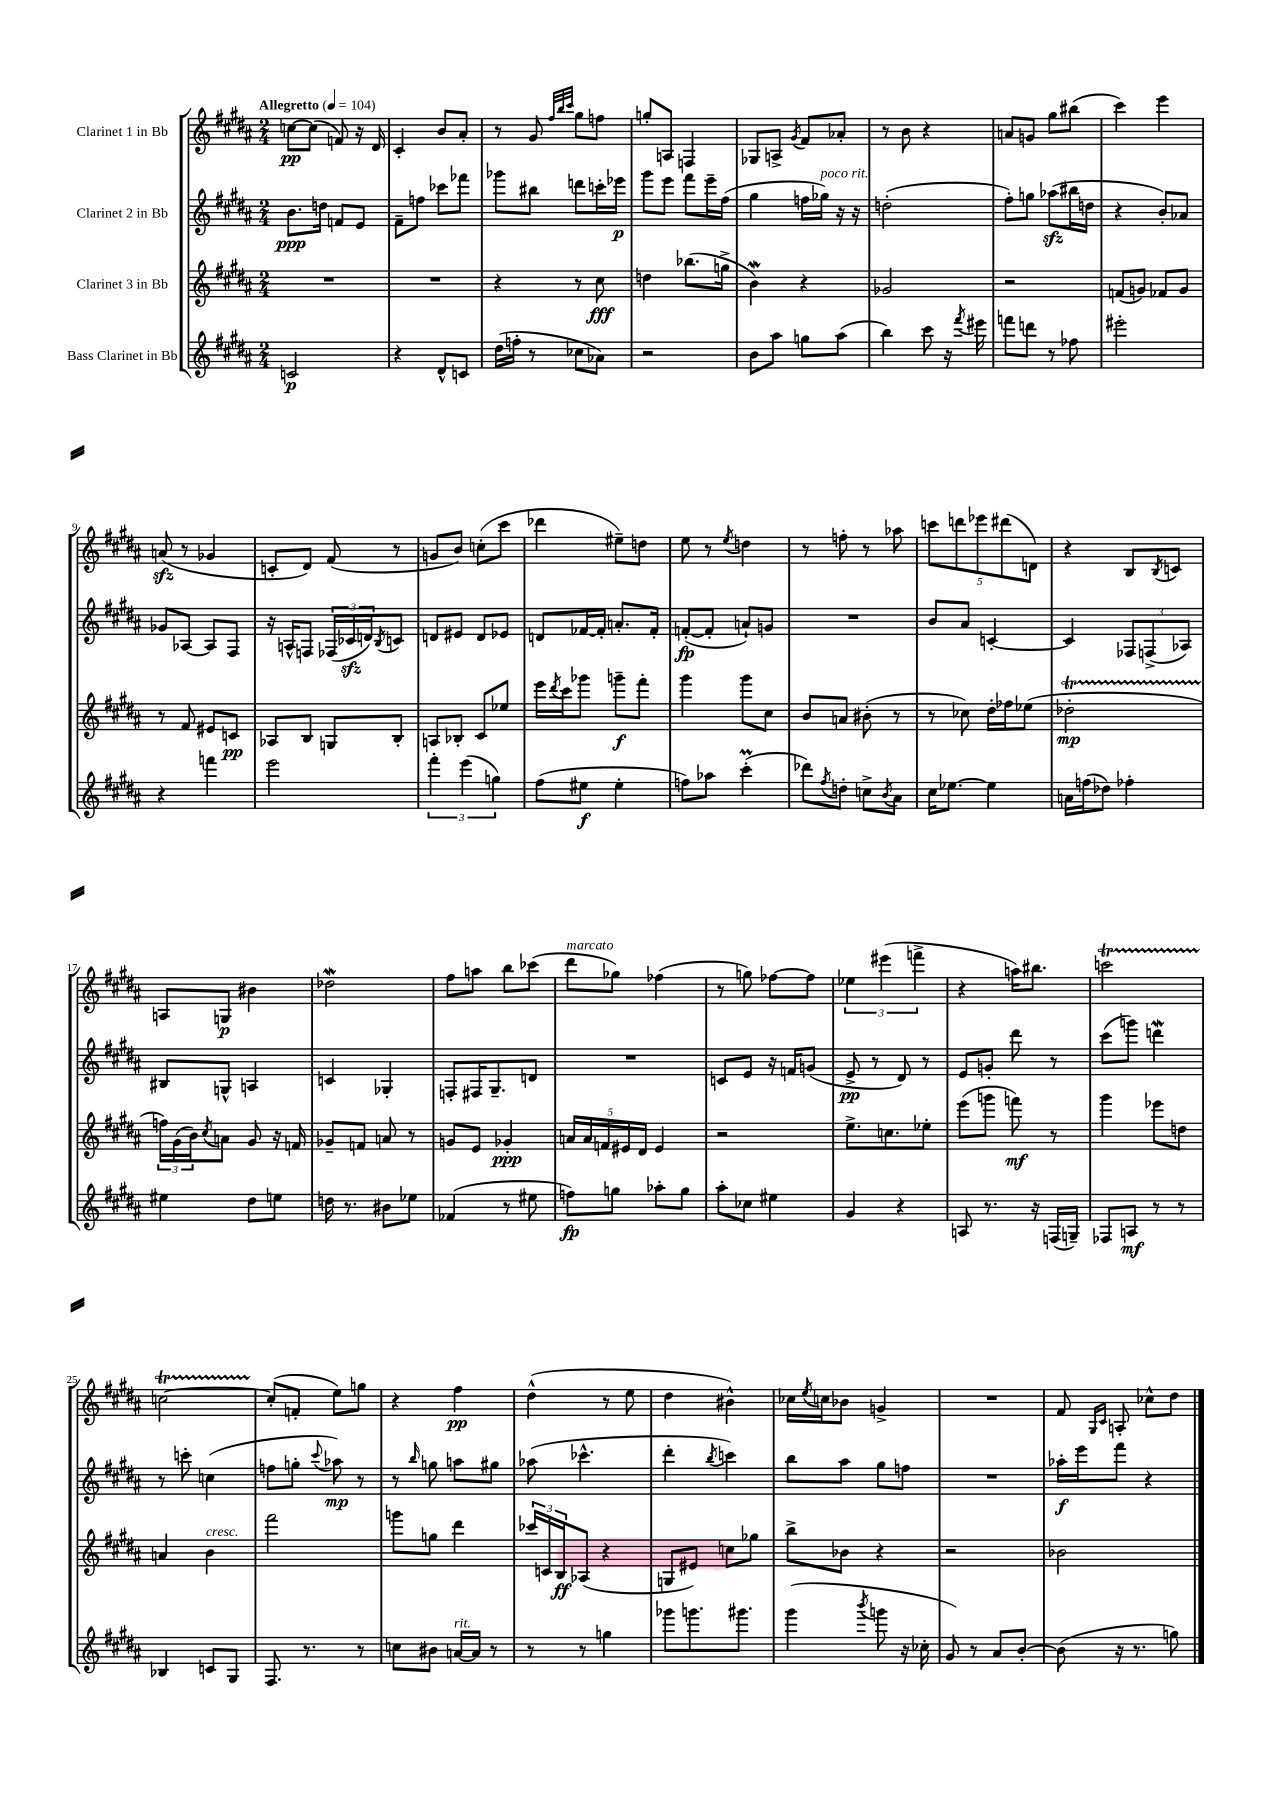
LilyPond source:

<<
\new StaffGroup <<
\new Staff = "s0" \with { instrumentName = "Clarinet 1 in Bb" } {
    \clef treble \key b \major \numericTimeSignature \time 2/4 \tempo "Allegretto" 4 = 104
    c''8~\pp c''8( f'8) r16 dis'16 |
    cis'4-. b'8 ais'8-. |
    r8 gis'8 \grace { fis''32 b''32 cis'''32 } gis''8 f''8 |
    g''8-. a8 f4 |
    ges8 a8-> \acciaccatura { gis'8 } fis'8 aes'8-. |
    r8 b'8 r4 |
    a'8 g'8 gis''8 bis''8( |
    cis'''4) e'''4 |
    a'8\sfz( r8 ges'4 |
    c'8-. dis'8) fis'8( r8 |
    g'8 b'8) c''8-.( cis'''8 |
    des'''4 eis''8--) d''8 |
    e''8 r8 \acciaccatura { e''8 } d''4 |
    r8 f''8-. r8 aes''8 |
    \tuplet 5/4 { c'''8 d'''8 ees'''8 dis'''8( d'8) } |
    r4 b8 \acciaccatura { b8 } c'8 |
    a8 g8\p bis'4 |
    des''2\mordent |
    fis''8 a''8 b''8 ces'''8( |
    dis'''8^\markup { \italic "marcato" } ges''8) fes''4( |
    r8 g''8) fes''8~ fes''8 |
    \tuplet 3/2 { ees''4 eis'''4( f'''4-> } |
    r4 a''16) bis''8. |
    c'''2\startTrillSpan |
    c''2~ |
    c''8-.\stopTrillSpan( f'8-. e''8) g''8 |
    r4 fis''4\pp |
    dis''4-^( r8 e''8 |
    dis''4 bis'4-^) |
    ces''16 \acciaccatura { e''8 } c''16 bes'8 g'4-> |
    R2 |
    fis'8 \grace { gis16 cis'16 } a8-. ces''8-^ dis''8 \bar "|." |
}
\new Staff = "s1" \with { instrumentName = "Clarinet 2 in Bb" } {
    \clef treble \key b \major \numericTimeSignature \time 2/4
    b'8.\ppp d''16 f'8 e'8 |
    fis'8-- f''8 ces'''8 fes'''8 |
    ges'''8 bis''8 d'''8 c'''16-. ees'''16\p |
    gis'''8 e'''8 fis'''8 e'''16-- fis''16( |
    gis''4 f''16 ges''16^\markup { \italic "poco rit." }) r16 r16 |
    d''2-.( |
    fis''8-.) g''8 aes''8\sfz( bis''16 d''16 |
    r4 b'8-.) aes'8 |
    ges'8 aes8~ aes8 fis8 |
    r16 a16-^ f8 \tuplet 3/2 { fes16( ces'16\sfz d'16) } \acciaccatura { b8 } c'8 |
    d'8 eis'8 d'8 ees'8 |
    d'8 fes'16~ fes'16-. a'8.-. fes'16-. |
    f'8~-.\fp( f'8-. a'8-!) g'8 |
    R2 |
    b'8 ais'8 c'4~-. |
    c'4 \tuplet 3/2 { fes8 f8->( aes8) } |
    bis8 g8-^ a4 |
    c'4 ges4-. |
    f8-. fis16 gis8.-- d'8 |
    R2 |
    c'8 e'8 r16 f'16 g'8( |
    e'8->\pp r8 dis'8) r8 |
    e'8 g'8-. dis'''8 r8 |
    cis'''8( g'''8) d'''4\mordent |
    r8 c'''8-. c''4( |
    f''8 g''8-. \appoggiatura { cis'''8 } aes''8\mp) r8 |
    r8 \grace { b''16 } g''8 a''8 gis''8 |
    aes''8( ces'''4.-^ |
    dis'''4-. \acciaccatura { b''8 } c'''4) |
    b''8 ais''8 gis''8 f''8 |
    R2 |
    aes''16-.\f e'''16 fis'''8 r4 \bar "|." |
}
\new Staff = "s2" \with { instrumentName = "Clarinet 3 in Bb" } {
    \clef treble \key b \major \numericTimeSignature \time 2/4
    R2 |
    R2 |
    r4 r8 cis''8\fff |
    d''4 bes''8.( g''16-> |
    b'4\mordent) r4 |
    ges'2 |
    r2 |
    f'8( g'8) fes'8 g'8 |
    r8 fis'8 eis'8 c'8\pp |
    aes8 b8 g8 b8-. |
    a8 bes8-. cis'8 ees''8 |
    e'''16 \acciaccatura { dis'''8 } cis'''16 ges'''8 g'''8--\f fis'''8-. |
    gis'''4 gis'''8 cis''8 |
    b'8 a'8 bis'8-.( r8 |
    r8 ces''8) dis''16-. fes''16 ees''8( |
    des''2-.\startTrillSpan\mp |
    \tuplet 3/2 { f''16\stopTrillSpan) gis'16( b'16) } \acciaccatura { cis''8 } a'8 gis'8 r16 f'16 |
    ges'8-- f'8 a'8 r8 |
    g'8 e'8 ges'4-.\ppp |
    \tuplet 5/4 { a'16 a'16 f'16 eis'16 dis'16 } eis'4 |
    r2 |
    e''8.-> c''8. ees''8-. |
    e'''8( g'''8 f'''8\mf) r8 |
    gis'''4 ees'''8 d''8 |
    a'4 b'4^\markup { \italic "cresc." } |
    fis'''2 |
    g'''8 g''8 dis'''4 |
    \tuplet 3/2 { ces'''16 c'16 b16\ff } aes8( r4 |
    g8 eis'8) c''8 ges''8 |
    b''8-> bes'8 r4 |
    r2 |
    bes'2 \bar "|." |
}
\new Staff = "s3" \with { instrumentName = "Bass Clarinet in Bb" } {
    \clef treble \key b \major \numericTimeSignature \time 2/4
    c'2\p |
    r4 dis'8-^ c'8 |
    dis''16( f''16-. r8 ces''8 aes'8) |
    r2 |
    b'8 ais''8 g''8 ais''8( |
    b''4) cis'''8 r16 \acciaccatura { fis'''8 } eis'''16 |
    f'''8 d'''8 r8 fes''8 |
    eis'''2-. |
    r4 f'''4 |
    e'''2 |
    \tuplet 3/2 { fis'''4-. e'''4( g''4) } |
    fis''8( eis''8\f eis''4-. |
    f''8) aes''8 cis'''4-.\prall( |
    des'''8) \acciaccatura { fis''8 } d''8-. c''8-> \acciaccatura { b'8 } ais'8 |
    cis''16 ees''8.~ ees''4 |
    a'16 f''16( des''8) fes''4-. |
    eis''4 dis''8 e''8 |
    d''16 r8. bis'8 ees''8 |
    fes'4( r8 eis''8 |
    f''8\fp) g''8 aes''8-. g''8 |
    ais''8-. ces''8 eis''4 |
    gis'4 r4 |
    a8 r8. r16 f16( g16--) |
    fes8 a8\mf r8 r8 |
    bes4 c'8 gis8 |
    fis8. r8. r8 |
    c''8 bis'8 a'16~^\markup { \italic "rit." } a'16 r8 |
    r8 r8 g''4 |
    ges'''8 g'''8. gis'''8. |
    gis'''4( \acciaccatura { b'''8 } g'''8 r16 ces''16-. |
    gis'8) r8 ais'8 b'8~-. |
    b'8( r16 r8. g''8) \bar "|." |
}
>>
>>
